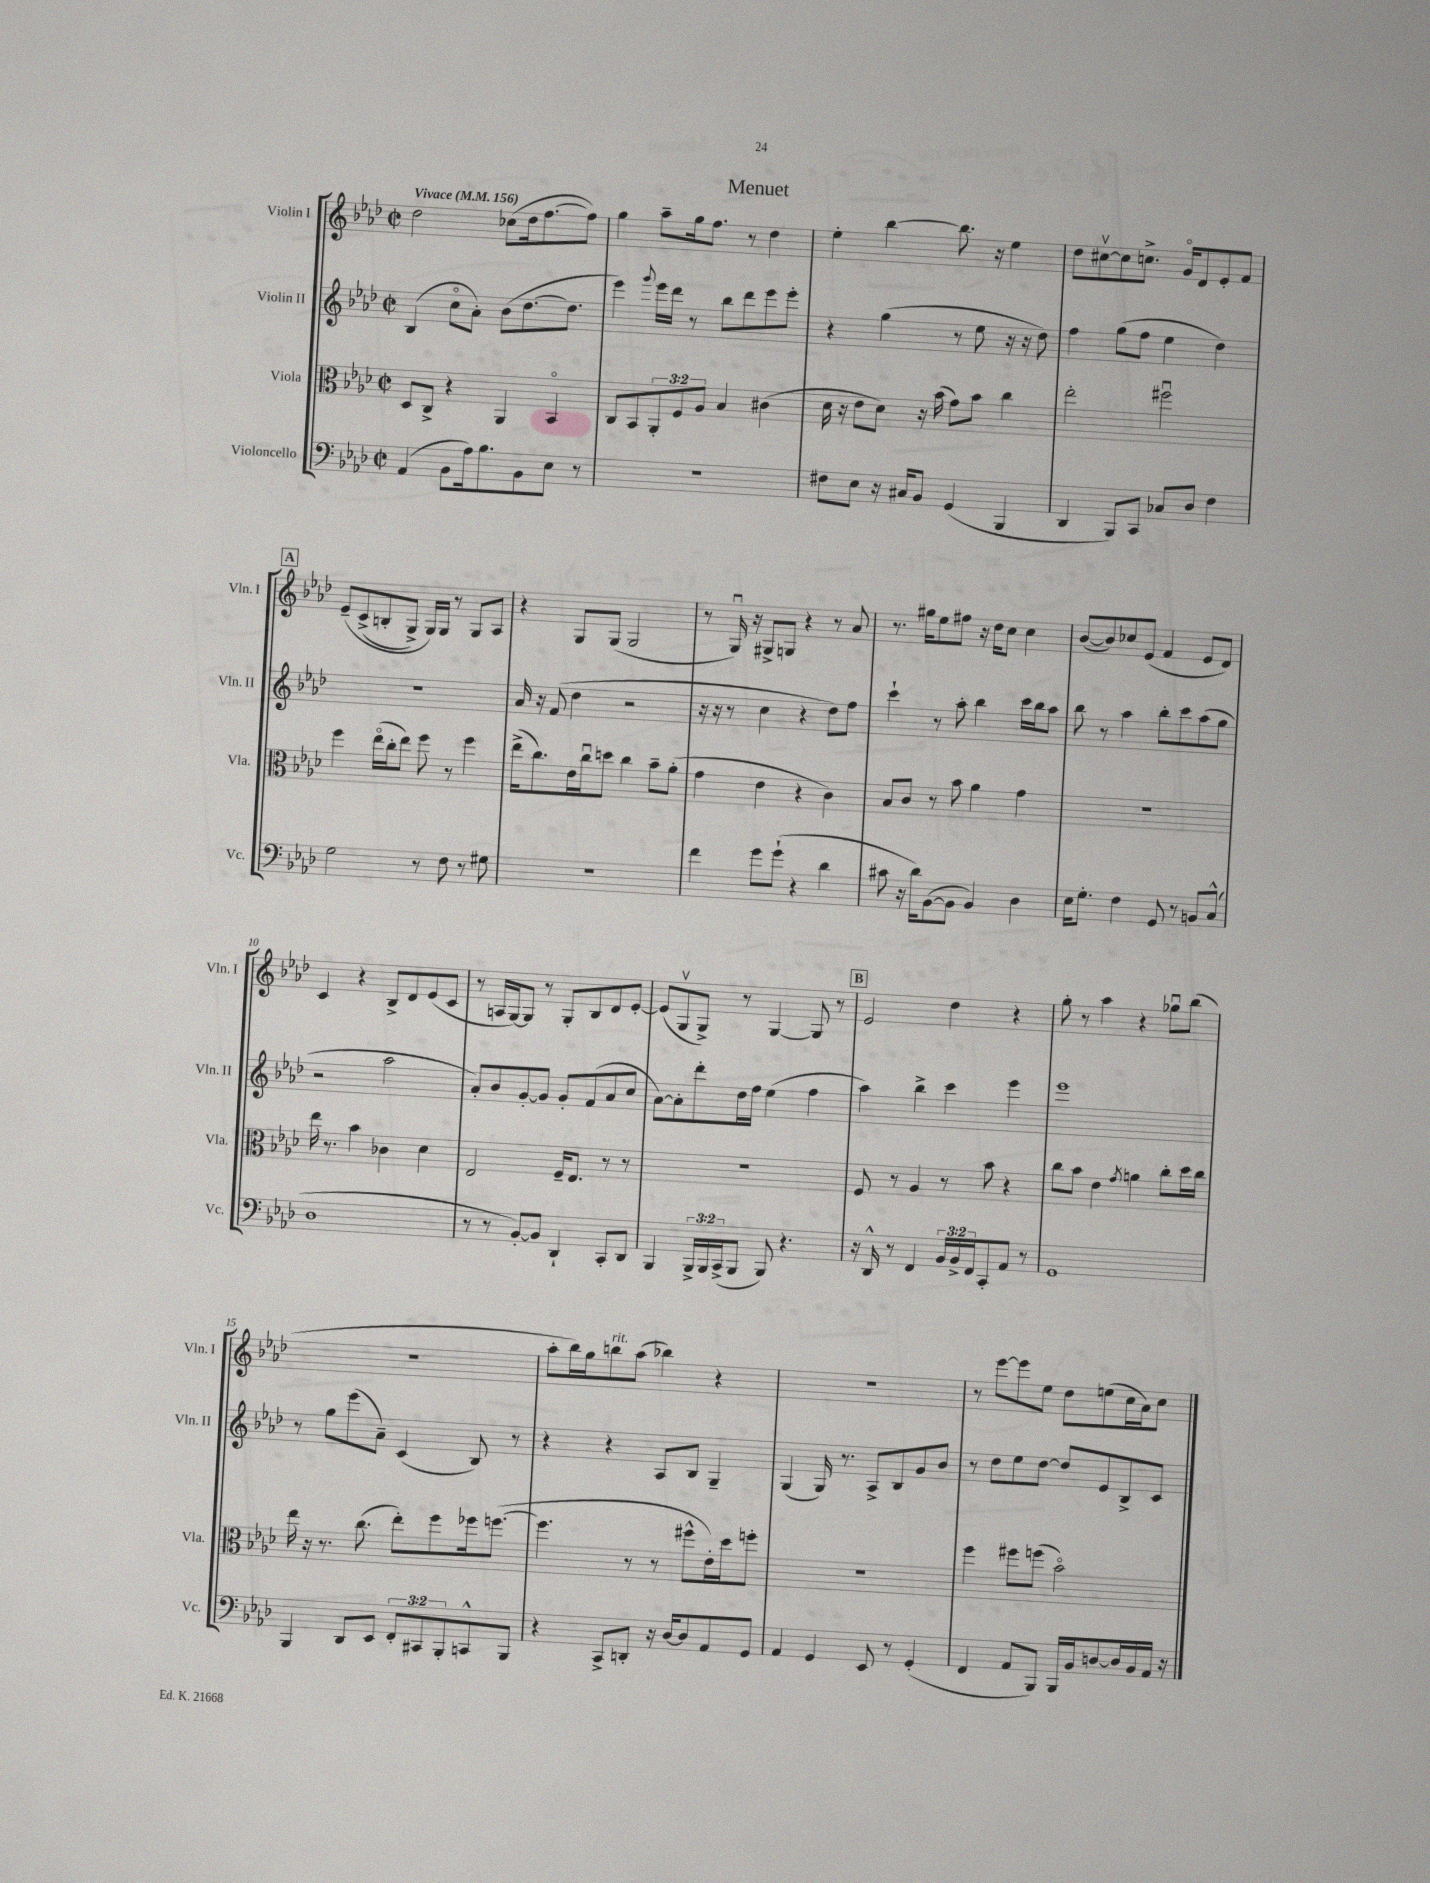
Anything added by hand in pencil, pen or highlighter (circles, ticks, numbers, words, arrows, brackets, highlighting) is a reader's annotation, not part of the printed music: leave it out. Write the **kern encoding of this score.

**kern	**kern	**kern	**kern
*part4	*part3	*part2	*part1
*staff4	*staff3	*staff2	*staff1
*I"Violoncello	*I"Viola	*I"Violin II	*I"Violin I
*I'Vc.	*I'Vla.	*I'Vln. II	*I'Vln. I
*clefF4	*clefC3	*clefG2	*clefG2
*k[b-e-a-d-]	*k[b-e-a-d-]	*k[b-e-a-d-]	*k[b-e-a-d-]
*M2/2	*M2/2	*M2/2	*M2/2
*met(c|)	*met(c|)	*met(c|)	*met(c|)
*MM156	*MM156	*MM156	*MM156
=1	=1	=1	=1
!	!	!	!LO:TX:a:B:t=Vivace
(4AA-/	8D-/L	(4B-/	2dd-\
.	8C^/J	.	.
8BB-\L	4r	8cc\L	.
16A-\k)	.	8a-'\J)	.
8.B-\	.	.	.
.	4AA-/	(8b-\L	(8cc-X\L
8BB-\	.	[8.dd-\	16dd-\k
.	.	.	[8.ff\
8E-\J	4BB-/	.	.
.	.	8.dd-\J]	.
8r	.	.	8ff\J])
=2	=2	=2	=2
1r	8C/L	4eee-\)	4gg\
.	8BB-/	.	.
.	.	8qqggg/	.
.	12AA-'/	16eee-\LL	8aa-~\L
.	.	16ddd-\JJ	.
.	12F/	.	.
.	.	8r	16gg\k
.	12A-/J	.	.
.	.	.	8.ff\J
.	4B-/	8bb-\L	.
.	.	8ddd-\	8r
.	(4c#X\	8eee-\	4dd-\
.	.	8eee-'\J	.
=3	=3	=3	=3
8F#X\L	16d-\	4r	4ee-'\
.	16r	.	.
8E-\J	8e-\L	.	.
16r	8d-\J)	(4gg\	[4bb-\
16C#X/KL	.	.	.
8BB-/J	16r	.	.
.	(16b-\	.	.
(4GG/	8g\L)	8r	8.bb-\]
.	8b-\J	8ee-\	.
.	.	.	16r
4BBB-/	4cc\	16r	4ee-\
.	.	16r	.
.	.	8dd-\)	.
=4	=4	=4	=4
4DD-/	2ee-'\	4ff\	8dd-\L
.	.	.	[8cc#Xv\
8BBB-/L)	.	(8gg\L	8cc#\]
8CC/J	.	8ff\J	8.ccn^\J
8C-X/L	2ff#Xu\	4ee-\	.
.	.	.	16g/KL
8D-/J	.	.	8d-/
4F\	.	4dd-\)	8e-'/
.	.	.	8f/J
!!LO:LB:g=z
!!LO:REH:place=s1:t=A
=5	=5	=5	=5
2G\	4ff\	1r	(8e-~/L
.	.	.	(8c^/
.	(16ee-\LL	.	8Bn'/
.	16cc'\J	.	.
.	8ee-\J)	.	8G^/J)
8r	8ff\	.	16G/LL)
.	.	.	16G/JJ
8F\	8r	.	8r
8r	4ff\	.	8G/L
8G#X\	.	.	8A-/J
=6	=6	=6	=6
1r	(16ee-^\KL	16a-/	4r
.	8.cc\)	16r	.
.	.	(8f/	.
.	16e-\L	4dd-\	8G/L
.	16ccu\J	.	.
.	8ddn\J	.	(8G/J
.	4cc\	2r	2G/
.	8b-~\L	.	.
.	(8a-'\J	.	.
=7	=7	=7	=7
4f\	4g\	16r	8r
.	.	16r	.
.	.	8r	16Gu/)
.	.	.	16r
8g\L	4e-\	4cc\	8G#X^/L
(8g`\J	.	.	8Gn/J
4r	4r	4r	4r
4d-\	4c\)	8dd-\L)	8r
.	.	8ff\J	8a-/
=8	=8	=8	=8
8c#X\	8B-/L	4ccc`\	8.r
16r	8c/J	.	.
16d-\KL)	.	.	16gg#X\KL
([8BB-\	8r	8r	8ee-\
8BB-\J]	8b-\	8aa-'\	8ff#X\J
4BB-/)	4a-\	4bb-\	16r
.	.	.	16dd-\KL
.	.	.	8cc\J
4D-\	4g\	16ccc\LL	4cc\
.	.	16bb-\J	.
.	.	8aa-\J	.
=9	=9	=9	=9
16E-\KL	1r	8bb-\	([8b-/L
8.G'\J	.	.	.
.	.	8r	8b-/])
4F\	.	4aa-\	8cc-X/
.	.	.	(8e-/J
8GG/	.	8bb-'\L	4f/
8r	.	8ccc\	.
8BBn/L	.	(8aa-\	8e-/L
(8C^^/J	.	8gg\J	8d-/J)
!!LO:LB:g=z
=10	=10	=10	=10
1D-	16ee-\	2r	4c/
.	8.r	.	.
.	4b-\	.	4r
.	4c-X\	2aa-\	8B-^/L
.	.	.	8d-/
.	4d-\	.	(8e-/
.	.	.	8c/J
=11	=11	=11	=11
8r	2E-/	8a-'/L)	8r
8r	.	8b-/	16An/LL
.	.	.	[16G/J)
[8BB-'/L)	.	[8g'/	8G/J]
8BB-/J]	.	8g/J]	8r
4DD-`/	16F~/KL	8g'/L	8G'/L
.	8.E-/J	.	.
.	.	(8f/	8B-/
8CC'/L	8r	8a-/	8d-/
8DD-/J	8r	8cc/J	[8e-'/J
=12	=12	=12	=12
4BBB-/	1r	[8a-\L)	(8e-/L]
.	.	8a-'\]	8Gv/
24BBB-^/LL	.	8ddd-'\	8G^/J)
24BBB-/	.	.	.
(24CC^/J	.	.	.
8BBB-/J	.	16dd-\L	8r
.	.	16ff\JJ	.
8BBB-/)	.	(4ee-\	[4G/
4.r	.	.	.
.	.	4ff\	8G/]
.	.	.	8r
!!LO:REH:place=s1:t=B
=13	=13	=13	=13
16r	8F/	4aa-\)	2e-/
16DD-^^/	.	.	.
8r	8r	.	.
4FF/	4A-/	4bb-^\	.
24BB-/LL	8r	4ccc\	4dd-\
24BB-^/	.	.	.
24FF/J	.	.	.
8CC'/	8b-\	.	.
8AA-/J	4r	4eee-\	4r
8r	.	.	.
=14	=14	=14	=14
1GG	8cc\L	1eee-	8gg'\
.	8b-\J	.	8r
.	4e-\	.	4aa-\
.	8qg/	.	.
.	4an\	.	4r
.	8cc'\L	.	8gg-Xu\L
.	16dd-\L	.	(8bb-\J
.	16cc\JJ	.	.
!!LO:LB:g=z
=15	=15	=15	=15
4BBB-/	16ee-\	8r	1r
.	16r	.	.
.	8.r	8gg\L	.
8DD-/L	.	(8eee-\	.
.	(8.cc\	.	.
8EE-/J	.	8a-~\J)	.
12FF'/L	8ee-'\L)	(4c/	.
12CC#X/	.	.	.
.	8ff\	.	.
12BBB-'/	.	.	.
8CCn^^/	16ff-X\k	8B-/)	.
.	([8.ffn\J	.	.
8BBB-/J	.	8r	.
=16	=16	=16	=16
4r	4.ff\]	4r	8aa-'\L
.	.	.	16bb-\L)
.	.	.	16gg\J
!	!	!	!LO:TX:a:i:t=rit.
8CC^/L	.	4r	8bbn\
8DDn'/J	8r	.	(8aa-\J
16r	8r	8A-/L	4bb-X\)
[16D-/KL	.	.	.
8D-/]	8ff#X^^\L	8B-/J	.
8AA-/	16e-'\L)	4G~/	4r
.	16dd-\J	.	.
8GG/J	8ffn'\J	.	.
=17	=17	=17	=17
4AA-/	1r	(4G/	1r
4GG/	.	16G/)	.
.	.	8.r	.
8EE-/	.	8A-^/L	.
8r	.	8B-/	.
(4GG'/	.	8g/	.
.	.	8b-/J	.
=18	=18	=18	=18
4FF/	4ff\	8r	8r
.	.	8dd-\L	[8eee-\L
8AA-/L	8ff#X\L	8ee-\	8eee-\]
8BBB-/J)	(8ffn\J	[8dd-\J	8ee-\J
16BBB-/LL	2b-\)	8dd-/L]	8dd-\L
16BB-/J	.	.	.
[8Dn/	.	8e-/	(8een\
16D/L]	.	8B-^/	16cc\L
16BB-/	.	.	16a-\J)
16AA-/JJ	.	8c/J	8cc\J
16r	.	.	.
==	==	==	==
*-	*-	*-	*-
